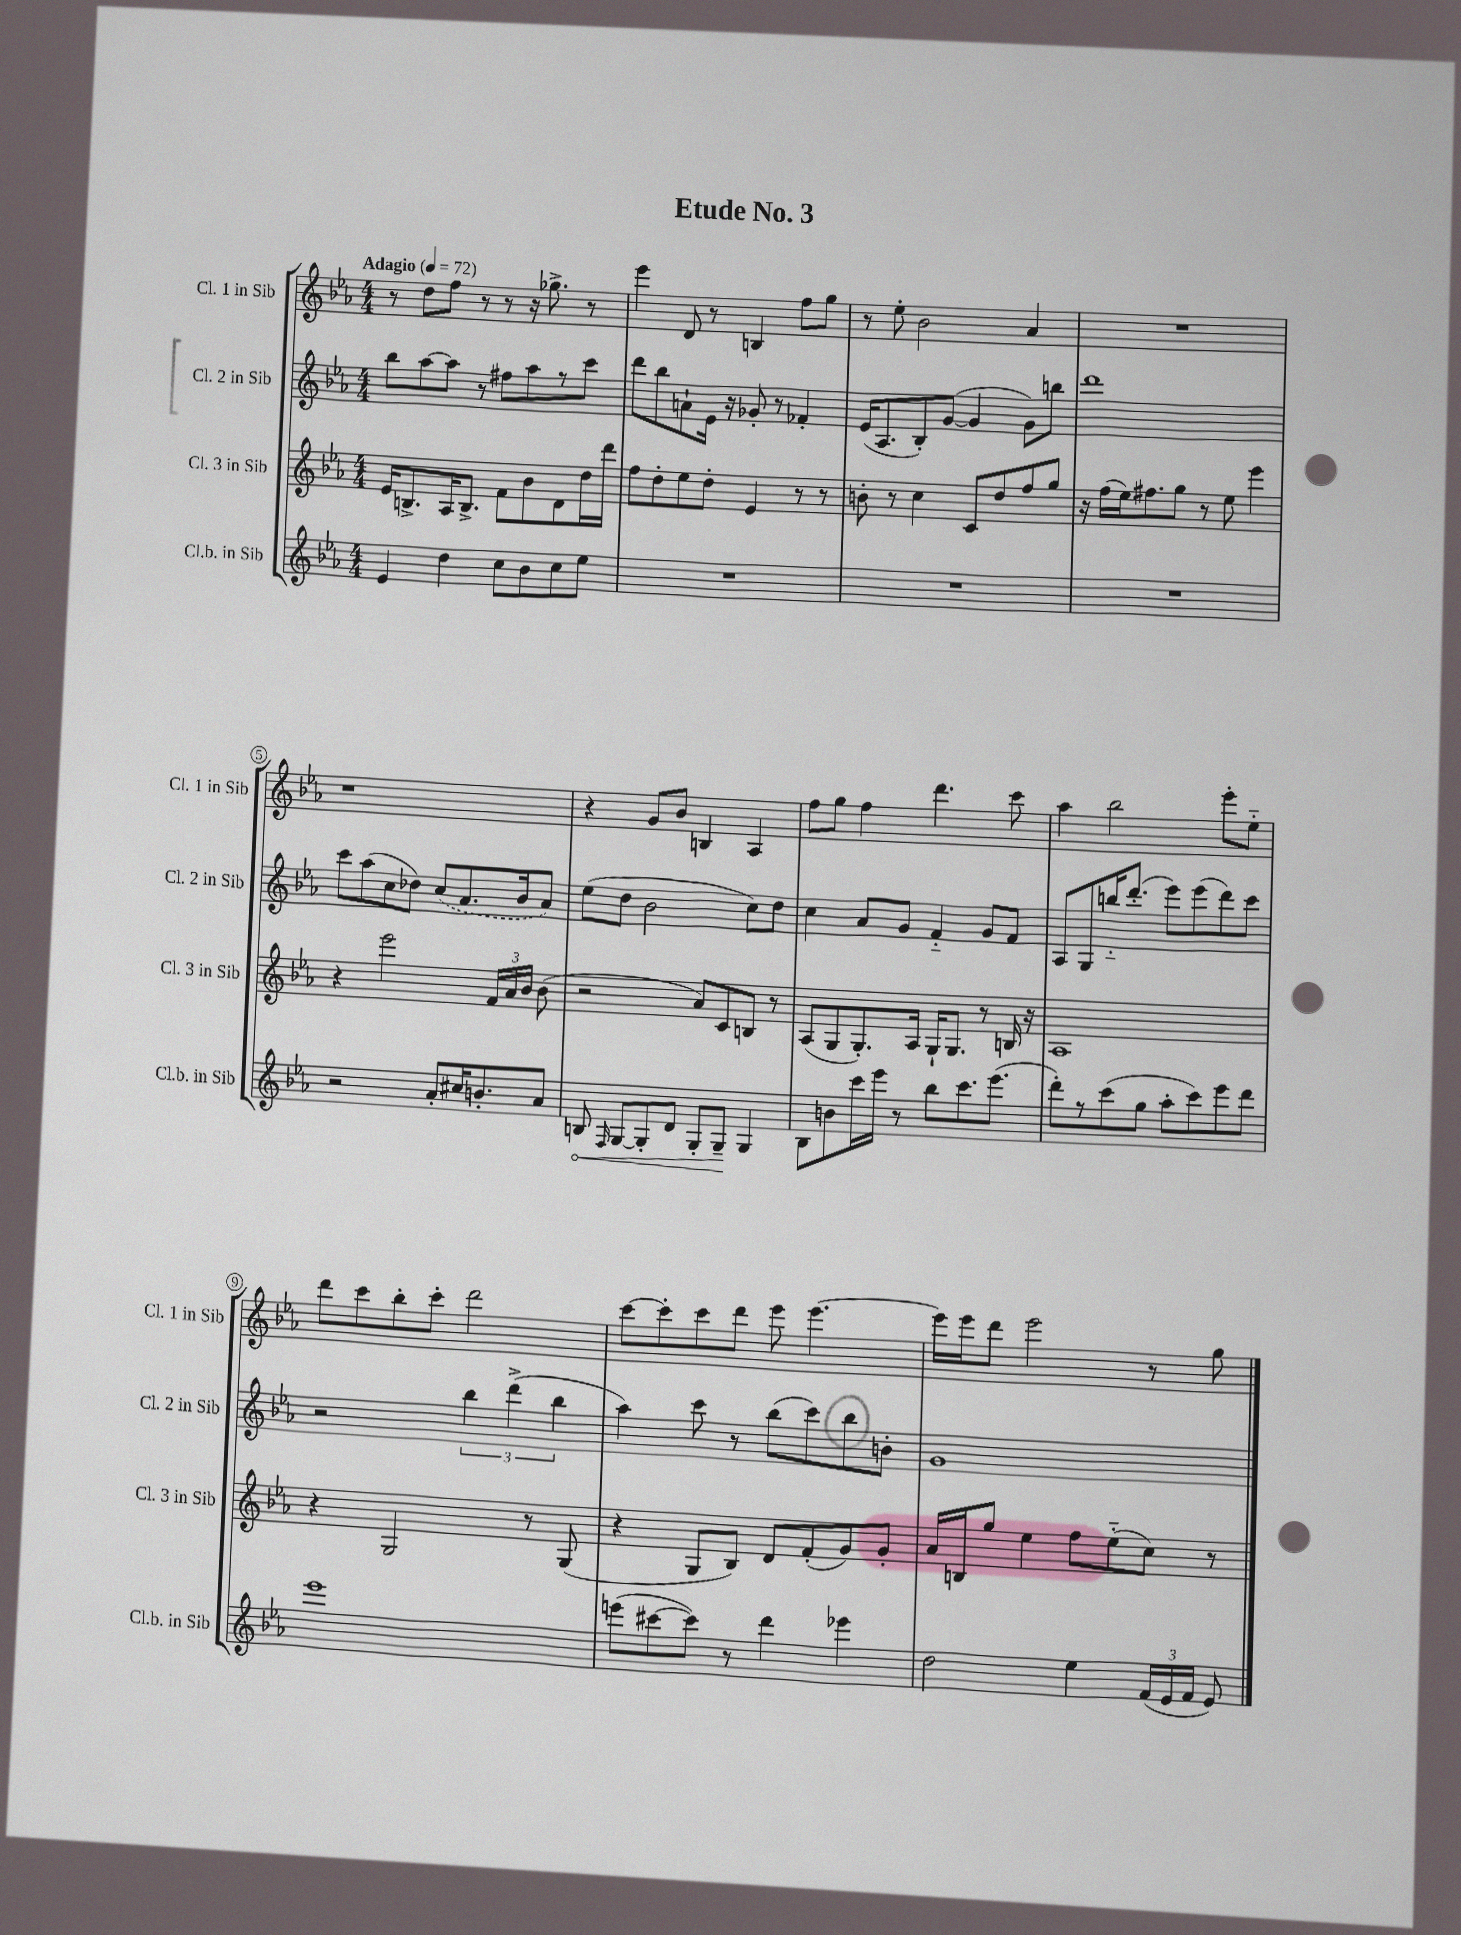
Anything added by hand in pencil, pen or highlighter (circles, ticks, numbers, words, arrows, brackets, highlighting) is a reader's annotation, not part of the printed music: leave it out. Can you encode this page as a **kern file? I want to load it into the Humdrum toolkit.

**kern	**kern	**kern	**kern
*staff4	*staff3	*staff2	*staff1
*clefG2	*clefG2	*clefG2	*clefG2
*k[b-e-a-]	*k[b-e-a-]	*k[b-e-a-]	*k[b-e-a-]
*M4/4	*M4/4	*M4/4	*M4/4
*MM72	*MM72	*MM72	*MM72
4e-	16e-	8bb-	8r
.	8.B^	.	.
.	.	[8aa-	8dd
4dd	16A-	8aa-]	8ff
.	8.B^	.	.
.	.	8r	8r
8cc	8f	8ff#	8r
8b-	8b-	8aa-	16r
.	.	.	8.gg-^
8cc	8d	8r	.
8ee-	16dd	8ccc	8r
.	16ddd	.	.
=	=	=	=
1r	8ff	8ddd	4eee-
.	8dd'	8bb-	.
.	8ee-	8a`	8d
.	8dd'	16e-	8r
.	.	16r	.
.	4e-	8g-'	4B
.	.	8r	.
.	8r	4f-'	8ff
.	8r	.	8gg
=	=	=	=
1r	8b'	(16e-	8r
.	.	8.A-	.
.	8r	.	8ee-'
.	4cc	8B-')	2b-
.	.	([8g	.
.	8c	4g]	.
.	8dd	.	.
.	8ff	8g)	4a-
.	8gg	8bb	.
=	=	=	=
1r	16r	1ddd	1r
.	(16ff	.	.
.	16ee-)	.	.
.	8.ff#	.	.
.	8gg	.	.
.	8r	.	.
.	8ee-	.	.
.	4eee-	.	.
=	=	=	=
2r	4r	8ccc	1r
.	.	(8aa-	.
.	2eee-	8cc	.
.	.	8dd-)	.
8a-'	.	(8cc	.
16cc#	.	8.a-	.
8.b'	.	.	.
.	24f	.	.
.	24a-	.	.
.	.	16b-	.
.	24b-	.	.
8a-	(8b-	8a-)	.
=	=	=	=
8B	2r	(8ee-	4r
16qqF	.	.	.
[8G	.	8dd	.
8G']	.	2b-	8g
8d	.	.	8b-
8G'	8a-)	.	4B
8G~	8c	.	.
4G	8B	8cc)	4A-
.	8r	8dd	.
=	=	=	=
8B-	(8A-	4cc	8ff
8b	8G	.	8gg
16ccc	8.G')	8a-	4ff
16eee-	.	.	.
8r	.	8g	.
.	16A-	.	.
8bb-	16G`	4f'~	4.ddd
.	8.G	.	.
8.ccc	.	.	.
.	8r	8g	.
(8.eee-	.	.	.
.	16B	8f	8ccc
.	16r	.	.
=	=	=	=
8ddd')	1A-	8A-	4aa-
8r	.	8G	.
(8ccc	.	16bb'~	2bb-
.	.	(8.ddd'	.
8gg	.	.	.
8aa-'	.	8eee-)	.
8ccc)	.	(8eee-	.
8eee-	.	8ddd)	8eee-'
8ddd	.	8ccc	8ee-'~
=	=	=	=
1eee-	4r	2r	8ddd
.	.	.	8ccc
.	2G	.	8bb-'
.	.	.	8ccc'
.	.	6bb-	2ddd
.	.	(6ddd^	.
.	8r	.	.
.	.	6bb-	.
.	(8G	.	.
=	=	=	=
(8eee	4r	4aa-)	[8ccc
[8ccc#	.	.	8ccc']
8ccc#])	8G	8ccc	8ccc
8r	8B-)	8r	8ddd
4ddd	8d	(8bb-	8eee-
.	(8f'	8ccc)	[4.eee-
4eee-	8g)	8bb-	.
.	8g'	8b'	.
=	=	=	=
2dd	16a-	1g	16eee-]
.	16B	.	16eee-
.	8gg	.	8ddd
.	4ee-	.	2eee-
4ee-	8ff	.	.
.	(8ee-'~	.	.
(24f	8cc)	.	8r
24e-	.	.	.
24f	.	.	.
8e-)	8r	.	8gg
==	==	==	==
*-	*-	*-	*-
